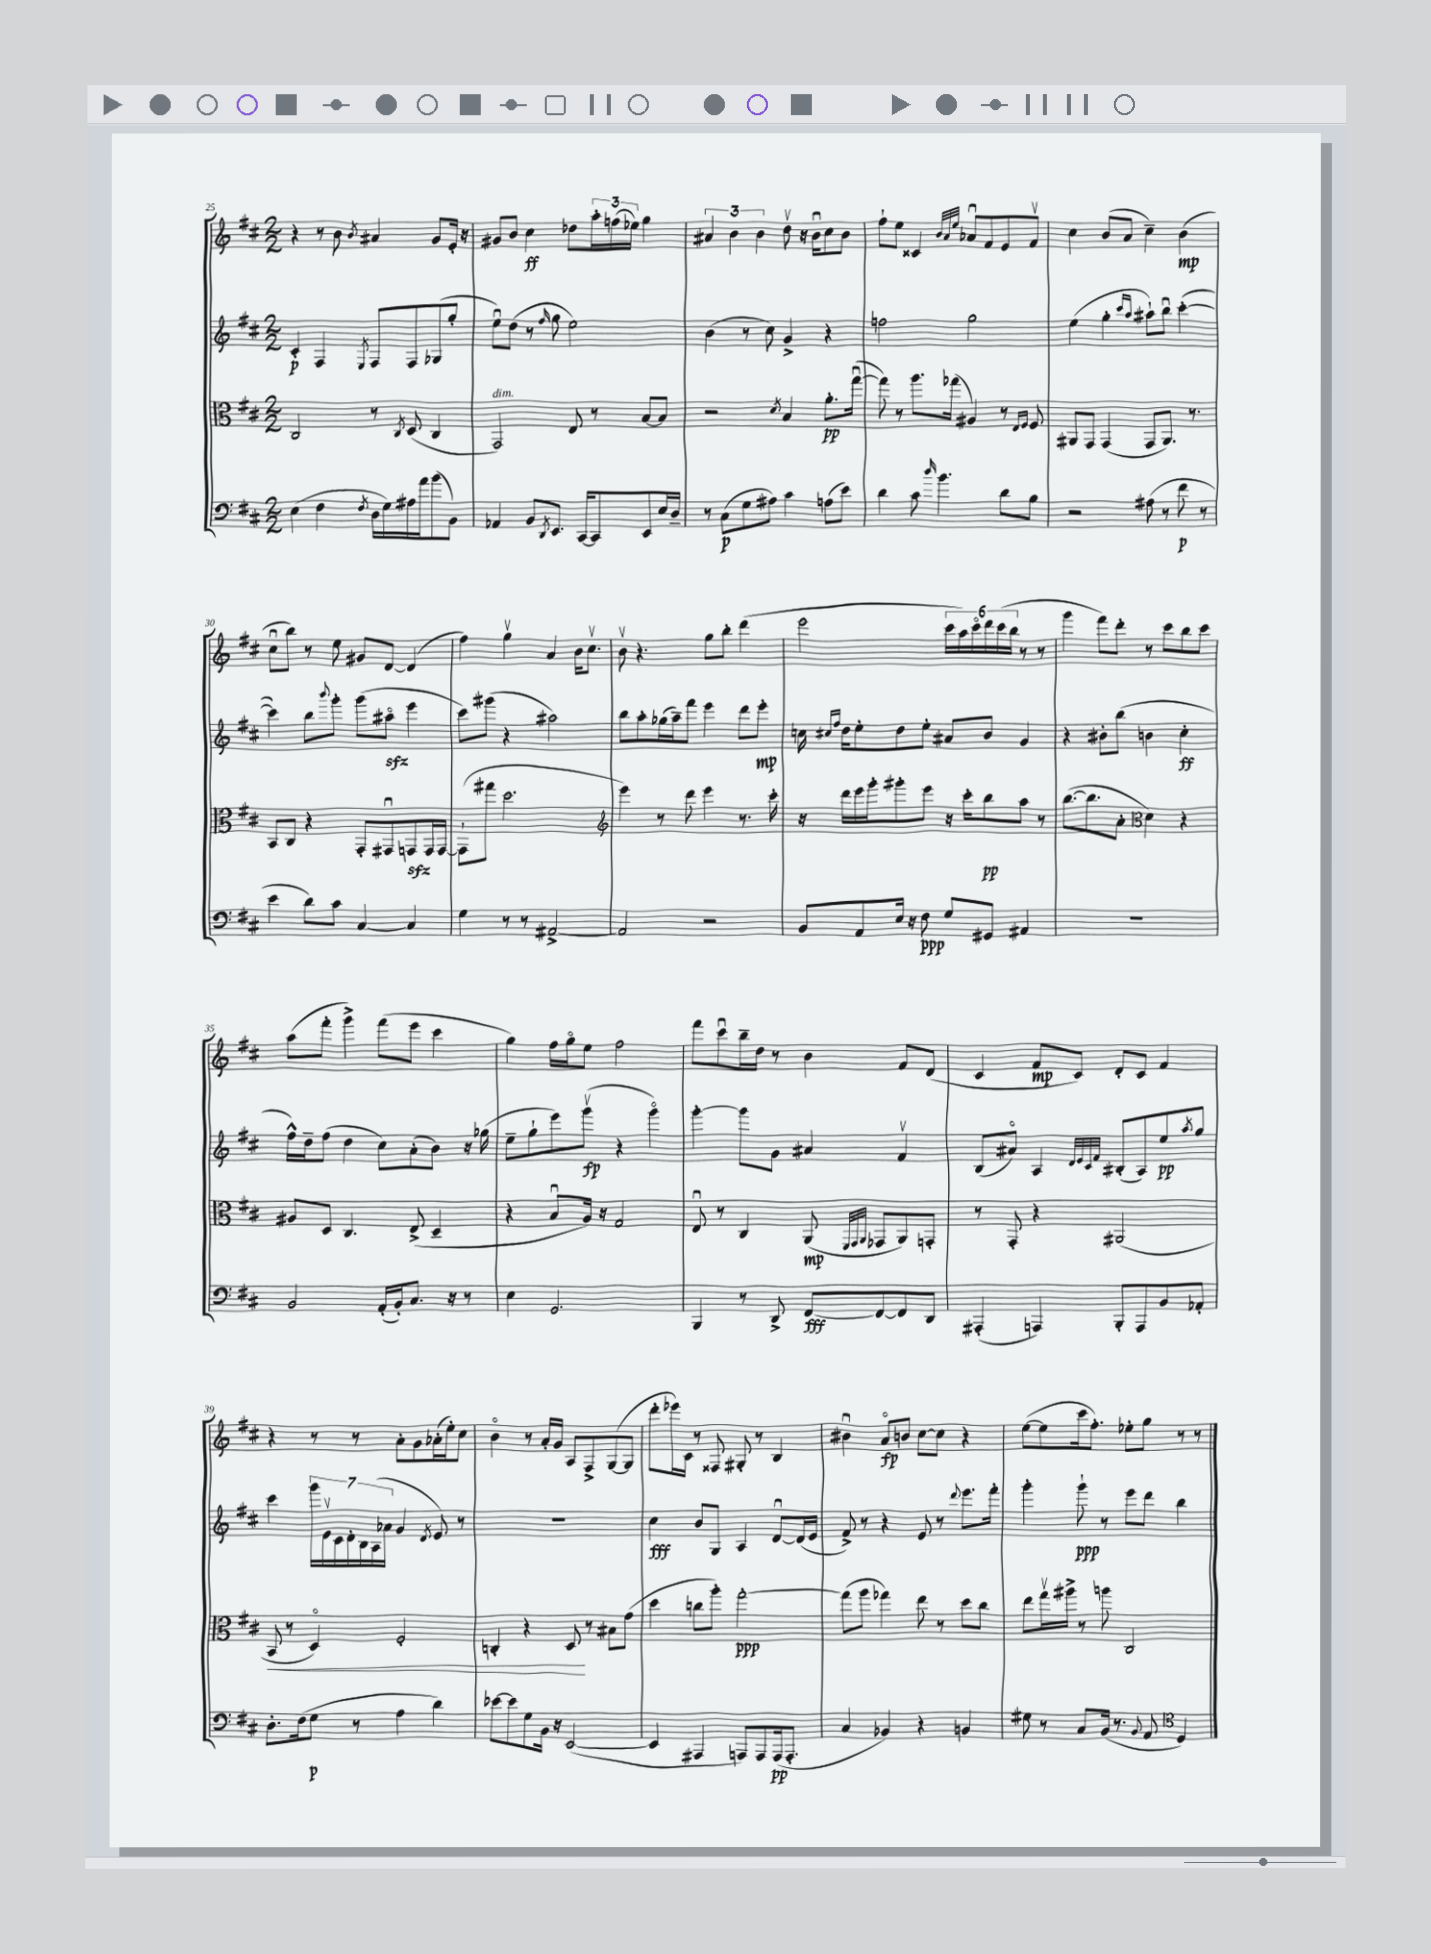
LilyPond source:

<<
\new StaffGroup <<
\new Staff = "s0" {
    \clef treble \key d \major \numericTimeSignature \time 2/2
    r4 r8 b'8 \acciaccatura { b'8 } ais'4 g'8 e'16-. r16 |
    gis'8 b'8 cis''4\ff des''8 \tuplet 3/2 { a''16-. f''16( ees''16) } g''4 |
    \tuplet 3/2 { ais'4 b'4 b'4 } d''8\upbow r16 b'16\downbow cis''8 b'8 |
    fis''8-! e''8 cisis'4 \grace { b'32 a'32 e''32 } aes'8\downbow fis'8 e'8 fis'8\upbow |
    cis''4 b'8( a'8 cis''4--) b'4\mp( |
    cis''8\downbow b''8) r8 e''8 gis'8 d'8~ d'4( |
    fis''4) g''4\upbow a'4 b'16 cis''8.\upbow |
    b'8\upbow r4. g''8 b''8-. d'''4( |
    e'''2 \tuplet 6/4 { cis'''16 a''16) cis'''16\flageolet d'''16 cis'''16( b''16 } r8 r8 |
    g'''4 fis'''8) d'''8-. r8 cis'''8 b''8 cis'''8 |
    a''8( fis'''8-. g'''4->) fis'''8( e'''8 cis'''4 |
    g''4) fis''16 g''16\flageolet e''8 fis''2 |
    fis'''8 cis'''8\downbow b''16-- d''16 r8 b'4 fis'8 d'8( |
    cis'4 fis'8\mp cis'8) d'8-. cis'8 fis'4 |
    r4 r8 r8 a'8-. g'8 aes'16-.( e''16-.) cis''8 |
    b'4\flageolet r8 a'16-. g'16 a8 fis8-> g8~( g8 |
    d'''8-. ees'''16) cis'16 r8 fisis8 gis8-. r8 b4 |
    bis'4\downbow a'8\flageolet\fp b'8 cis''8~ cis''8 r4 |
    e''8~( e''8 cis'''16 fis''8.-.) ees''8-. g''8 r8 r8 \bar "|." |
}
\new Staff = "s1" {
    \clef treble \key d \major \numericTimeSignature \time 2/2
    cis'4-.\p fis4 \acciaccatura { e8 } fis8 fis8 ges8( g''8-. |
    e''8\downbow) d''8( r8 \grace { fis''16 } g''8 e''2) |
    b'4( r8 cis''8) g'4-> r4 |
    f''2 g''2 |
    e''4( g''4-. \grace { cis'''16 a''16 } ais''8-!) b''8\downbow cis'''4~-.( |
    cis'''4) b''8 \appoggiatura { b'''8 } g'''8-. g'''8( ais''8\flageolet\sfz e'''4 |
    cis'''8) gis'''8( r4 ais''2) |
    b''8 a''8-. ges''16( a''16--) fis'''8 e'''4 d'''8 e'''8-.\mp |
    c''16 \grace { cis''16 fis''16 } d''16 e''8-. d''8 e''8-. ais'8 b'8 g'4 |
    r4 bis'8-. b''8( b'4 cis''4-.\ff |
    fis''16-^) d''16-- fis''8( d''4 cis''8) a'8-.( b'8) r16 ges''16( |
    e''8-- g''8-! e'''8) g'''8\upbow\fp( r4 g'''4\flageolet) |
    g'''4~-. g'''8 g'8 ais'4 fis'4\upbow |
    b8( ais'8\flageolet) a4 \grace { d'32 e'32 cis'32 fis'32 } bis8-.( a8) e''8\pp \acciaccatura { a''8 } g''8 |
    cis'''4 \tuplet 7/4 { g'''16 e'16\upbow cis'16 d'16-. b16 a16( aes'16 } g'4 \acciaccatura { d'8 } e'8) r8 |
    R1 |
    cis''4\fff b'8 g8 a4 d'8~\downbow d'16( e'16 |
    fis'8->) r8 r4 e'8 r8 \appoggiatura { d'''8 } e'''8. fis'''16-. |
    g'''4-. g'''8-!\ppp r8 e'''8 d'''8 b''4 \bar "|." |
}
\new Staff = "s2" {
    \clef alto \key d \major \numericTimeSignature \time 2/2
    cis2 r8 \acciaccatura { cis8 } d8( cis4 |
    g,2^\markup { \italic "dim." }) e8 r8 b8~ b8 |
    r2 \acciaccatura { d'8 } b4 a'8.-.\pp g''16~\downbow( |
    g''8) r8 a''8. ges''16( ais4) r8 \grace { e16 fis16 } fis8 |
    ais,8 g,8 g,4( g,8 ais,8.) r8. |
    b,8 cis8 r4 g,8-. gis,8\downbow g,8\sfz g,16 g,16~ |
    g,8-!( gis''8 d''2. |
    \clef treble e'''4) r8 d'''8 e'''4 r8. cis'''16-. |
    r16 d'''16 e'''16 g'''16-. gis'''8-. e'''8 r16 cis'''16-. b''8\pp a''8 r8 |
    b''8.~( b''8. a'8-. \clef alto d'4) r4 |
    ais8 d8 cis4. e8->( d4-- |
    r4 b8\downbow a16) r16 g2 |
    e8\downbow r8 cis4 a,8\mp( \grace { fis,32 g,32 a,32 } ges,8 a,8) g,8-. |
    r8 g,8-. r4 ais,2( |
    b,8\< r8 d4\flageolet) fis2-. |
    c4-. r4 d8\! r8 bis8 g'8( |
    d''4 c''8 a''8-.) g''2~-.\ppp |
    g''8( a''8 ges''4) e''8 r8 d''8 cis''8 |
    e''8 g''16\upbow ais''16-> r8 a''8 cis2 \bar "|." |
}
\new Staff = "s3" {
    \clef bass \key d \major \numericTimeSignature \time 2/2
    e4( fis4 \acciaccatura { fis8 } d16 g16) ais16 a'16 b'8( b,8) |
    aes,4 b,8 \acciaccatura { d,8 } e,8. cis,16~ cis,8 e,8 e16 d16-- |
    r8 cis8\p( g8 ais8) cis'4 a8( e'8) |
    d'4 cis'8 \grace { d''16 } b'4. d'8 b8 |
    r2 ais8( r8 fis'8\p r8 |
    e'4 d'8) cis'8 cis4~ cis4 |
    g4 r8 r8 ais,2~-> |
    ais,2 r2 |
    b,8 a,8 e16 r16 fis8\ppp g8 gis,8 ais,4 |
    R1 |
    b,2 a,16-.( b,16-.) cis8. r16 r8 |
    e4 g,2. |
    b,,4 r8 d,8-> fis,8~\fff fis,8~ fis,8 d,8 |
    ais,,4-.( a,,4) b,,8-. a,,8 b,8 aes,8-. |
    d8.-. fis16( g8\p r8 a4 d'4) |
    ees'8~ ees'8 g8 b,16 r16 e,2~( |
    e,4 ais,,4 a,,8) a,,8 a,,16\pp( a,,8.-. |
    cis4 bes,4) r4 b,4 |
    gis8 r8 cis8 b,16( r8. \appoggiatura { b,8 } a,8 \clef tenor d4) \bar "|." |
}
>>
>>
\layout { \context { \Score currentBarNumber = #25 } }
